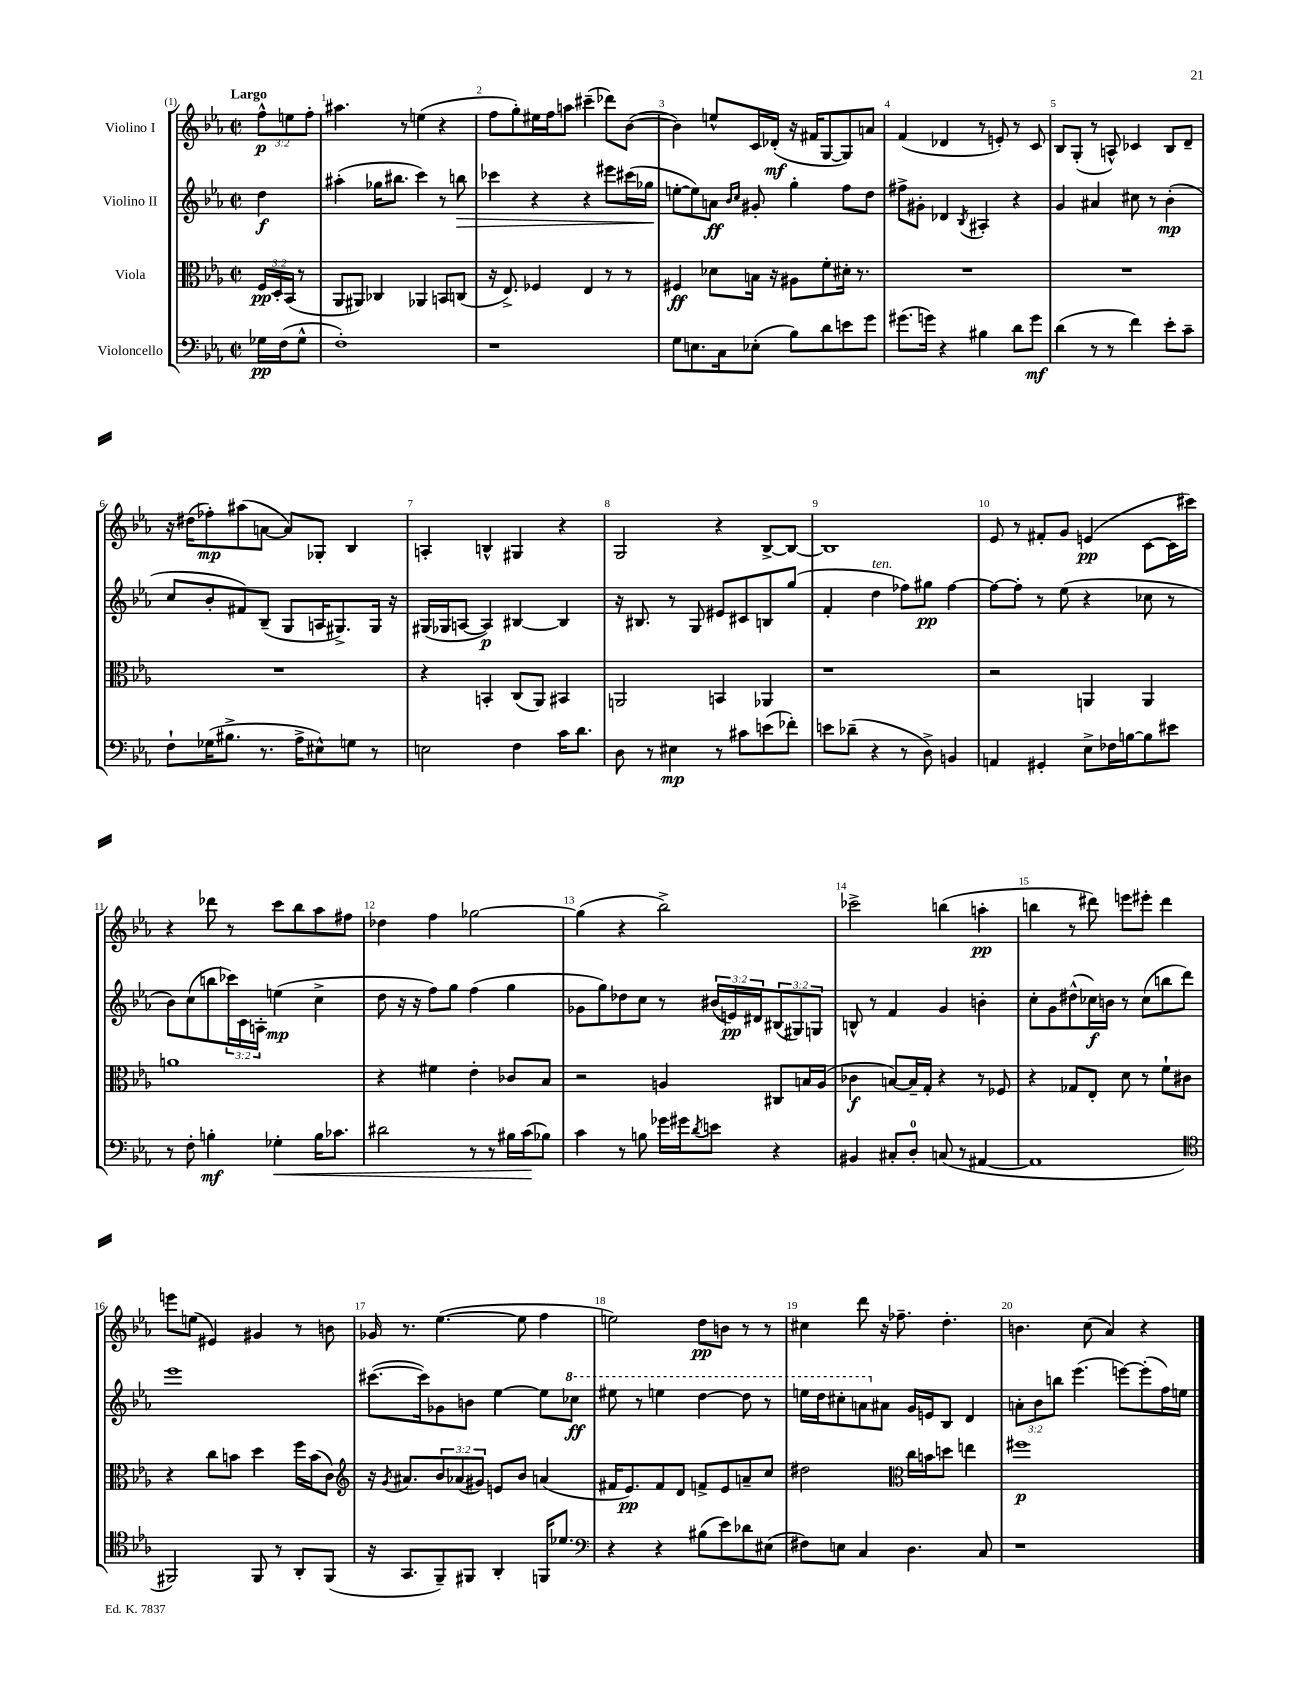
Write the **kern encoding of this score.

**kern	**dynam	**kern	**dynam	**kern	**dynam	**kern	**dynam
*part4	*part4	*part3	*part3	*part2	*part2	*part1	*part1
*staff4	*staff4	*staff3	*staff3	*staff2	*staff2	*staff1	*staff1
*I"Violoncello	*	*I"Viola	*	*I"Violino II	*	*I"Violino I	*
*clefF4	*	*clefC3	*	*clefG2	*	*clefG2	*
*k[b-e-a-]	*	*k[b-e-a-]	*	*k[b-e-a-]	*	*k[b-e-a-]	*
*M2/2	*	*M2/2	*	*M2/2	*	*M2/2	*
*met(c|)	*	*met(c|)	*	*met(c|)	*	*met(c|)	*
=	=	=	=	=	=	=	=
!	!	!	!	!	!	!LO:TX:a:B:t=Largo	!
16G-X\LL	pp	24F/LL	pp	4dd\	f	12ff^^\L	p
.	.	24D'/	.	.	.	.	.
(16F\J	.	.	.	.	.	.	.
.	.	(24BB-/JJ	.	.	.	12een\	.
8G-^^\J	.	8r	.	.	.	.	.
.	.	.	.	.	.	12ff'\J	.
=1	=1	=1	=1	=1	=1	=1	=1
1F')	.	8AA-/L	.	(4aa#X'\	.	4.aa#X\	.
.	.	8AA#X/J)	.	.	.	.	.
.	.	4C-X/	.	16gg-X\KL	.	.	.
.	.	.	.	8.bb#X\J	.	.	.
.	.	.	.	.	.	8r	.
.	.	4AA-X/	.	4ccc\)	.	(4een\	.
.	.	8BBn/L	.	8r	.	4r	.
!	!	!	!	!	!LO:HP:b	!	!
.	.	(8Cn/J	.	8bbn\	>	.	.
=2	=2	=2	=2	=2	=2	=2	=2
1r	.	16r	.	4ccc-X\	.	8ff\L	.
.	.	8.E-^/)	.	.	.	.	.
.	.	.	.	.	.	8gg'\)	.
.	.	4F-X/	.	4r	.	16ee#X\L	.
.	.	.	.	.	.	16ff\J	.
.	.	.	.	.	.	8aan\J	.
.	.	4E-/	.	4r	.	(4ccc#X~\	.
.	.	8r	.	8eee#X\L	.	8ddd-X\L)	.
.	.	8r	.	(16ccc#X\L	.	([8b-\J	.
.	.	.	.	16gg-X\JJ	.	.	.
=3	=3	=3	=3	=3	=3	=3	=3
8G\L	.	4F#X/	ff	[8een'\L	.	4b-\])	.
8.En\	.	.	.	8ee\])	]	.	.
.	.	8d-X\L	.	8an\J	ff	8een^^/L	.
16C\k	.	.	.	.	.	.	.
.	.	.	.	16qqb-/LL	.	.	.
.	.	.	.	16qqcc/JJ	.	.	.
(8E-X'\J	.	16Bn\Jk	.	8g#X'/	.	16c/L	.
.	.	16r	.	.	.	(16d-X'/JJ	mf
8B-\L)	.	8A#X\L	.	4gg'\	.	16r	.
.	.	.	.	.	.	16f#X/KL	.
8d\	.	8f'\	.	.	.	[8G/	.
8en\	.	16d#X'\Jk	.	8ff\L	.	8G/])	.
.	.	8.r	.	.	.	.	.
8g\J	.	.	.	8dd\J	.	8an/J	.
=4	=4	=4	=4	=4	=4	=4	=4
(8.g#X\L	.	1r	.	8ff#X^\L	.	(4f/	.
.	.	.	.	8g#X'\J	.	.	.
16gn\Jk)	.	.	.	.	.	.	.
4r	.	.	.	4d-X/	.	4d-X/	.
.	.	.	.	8qB-/	.	.	.
4B#X\	.	.	.	4A#X'/	.	8r	.
.	.	.	.	.	.	8en'/)	.
8d\L	.	.	.	4r	.	8r	.
8g\J	mf	.	.	.	.	8c/	.
=5	=5	=5	=5	=5	=5	=5	=5
(4d\	.	1r	.	4g/	.	8B-/L	.
.	.	.	.	.	.	(8G'/J	.
8r	.	.	.	4a#X/	.	8r	.
8r	.	.	.	.	.	8An^^/)	.
4f\)	.	.	.	8cc#X\	.	4c-X/	.
.	.	.	.	8r	.	.	.
8e-'\L	.	.	.	(4b-'\	mp	8B-/L	.
8c~\J	.	.	.	.	.	8d~/J	.
!!LO:LB:g=z
=6	=6	=6	=6	=6	=6	=6	=6
8F`\L	.	1r	.	8cc/L	.	16r	.
.	.	.	.	.	.	(16dd#X\KL	.
(16G-X\K	.	.	.	8b-'/	.	8ff-X'\)	mp
8.B#X^\J	.	.	.	.	.	.	.
.	.	.	.	8f#X/)	.	(8aa#X\	.
8.r	.	.	.	(8B-~/J	.	[8an\J	.
.	.	.	.	8G/L	.	8a/L])	.
16A-^\KL	.	.	.	.	.	.	.
8E#X^^\)	.	.	.	16An/K	.	8G-X'/J	.
.	.	.	.	8.G#X^/)	.	.	.
8Gn\J	.	.	.	.	.	4B-/	.
8r	.	.	.	16G#/Jk	.	.	.
.	.	.	.	16r	.	.	.
=7	=7	=7	=7	=7	=7	=7	=7
2En\	.	4r	.	(16G#X/LL	.	4An'/	.
.	.	.	.	16G-X/J	.	.	.
.	.	.	.	[8An/J	.	.	.
.	.	4BBn'/	.	4A/])	p	4Bn^^/	.
4F\	.	(8C/L	.	[4B#X/	.	4G#X/	.
.	.	8AA-/J)	.	.	.	.	.
16c\KL	.	4BB#X/	.	4B#/]	.	4r	.
8.d\J	.	.	.	.	.	.	.
=8	=8	=8	=8	=8	=8	=8	=8
8D\	.	2AAn/	.	16r	.	2G/	.
.	.	.	.	8.B#X/	.	.	.
8r	.	.	.	.	.	.	.
4E#X\	mp	.	.	8r	.	.	.
.	.	.	.	8G/	.	.	.
8r	.	4BBn/	.	8e#X/L	.	4r	.
8c#X\L	.	.	.	8c#X/	.	.	.
(8en\	.	4AA-X/	.	8Bn/	.	[8B-^/L	.
8f-X'\J)	.	.	.	(8gg/J	.	8B-/J_	.
=9	=9	=9	=9	=9	=9	=9	=9
8en\L	.	1r	.	4f'/	.	1B-]	.
(8d-X~\J	.	.	.	.	.	.	.
!	!	!	!	!LO:TX:a:i:t=ten.	!	!	!
4r	.	.	.	4dd\	.	.	.
8r	.	.	.	8ff-X\L)	.	.	.
8D^\)	.	.	.	8gg#X\J	pp	.	.
4BBn/	.	.	.	[4ff-\	.	.	.
=10	=10	=10	=10	=10	=10	=10	=10
4AAn/	.	2r	.	8ff-\L_	.	8e-/	.
.	.	.	.	8ff-'\J]	.	8r	.
4GG#X'/	.	.	.	8r	.	8f#X'/L	.
.	.	.	.	(8ee-\	.	8g/J	.
8E-^\L	.	4AAn/	.	4r	.	(4en/	pp
16F-X\L	.	.	.	.	.	.	.
[16Bn\J	.	.	.	.	.	.	.
8B\]	.	4AA/	.	8cc-X\	.	[8c\L	.
8e#X\J	.	.	.	8r	.	16c\L]	.
.	.	.	.	.	.	16ccc#X\JJ)	.
!!LO:LB:g=z
=11	=11	=11	=11	=11	=11	=11	=11
8r	.	1an	.	8b-\L)	.	4r	.
8F'\	.	.	.	(8cc\	.	.	.
4Bn'\	mf	.	.	8bbn\	.	8ddd-X\	.
.	.	.	.	24ccc-X\L)	.	8r	.
.	.	.	.	24c\	.	.	.
.	.	.	.	24An'\JJ	.	.	.
!	!LO:HP:b	!	!	!	!	!	!
4G-X'\	<	.	.	(4een\	mp	8ccc\L	.
.	.	.	.	.	.	8bb-\	.
16B\KL	.	.	.	4cc^\	.	8aa-\	.
8.c-X\J	.	.	.	.	.	.	.
.	.	.	.	.	.	8ff#X\J	.
=12	=12	=12	=12	=12	=12	=12	=12
2d#X\	.	4r	.	8dd\	.	4dd-X\	.
.	.	.	.	16r	.	.	.
.	.	.	.	16r	.	.	.
.	.	4f#X\	.	8ff\L)	.	4ff\	.
.	.	.	.	8gg\J	.	.	.
8r	.	4e-'\	.	(4ff\	.	[2gg-X\	.
8r	.	.	.	.	.	.	.
16B#X\LL	.	8c-X/L	.	4gg\	.	.	.
(16c\J	.	.	.	.	.	.	.
8B-X\J)	[	8B-/J	.	.	.	.	.
=13	=13	=13	=13	=13	=13	=13	=13
4c\	.	2r	.	8g-X\L	.	(4gg-\]	.
.	.	.	.	8gg\)	.	.	.
8r	.	.	.	8dd-X\	.	4r	.
8Bn\	.	.	.	8cc\J	.	.	.
16g-X\LL	.	4An/	.	8r	.	2bb-^\)	.
16g#X\J	.	.	.	.	.	.	.
8qd/	.	.	.	.	.	.	.
8en\J	.	.	.	(24b#X/LL	.	.	.
.	.	.	.	24en/)	pp	.	.
.	.	.	.	24d#X/J	.	.	.
4r	.	8C#X/L	.	(12B#X/	.	.	.
.	.	.	.	12G#X/)	.	.	.
.	.	16Bn/L	.	.	.	.	.
.	.	.	.	12Gn/J	.	.	.
.	.	(16A/JJ	.	.	.	.	.
=14	=14	=14	=14	=14	=14	=14	=14
4BB#X/	.	4c-X\	f	8Bn^^/	.	2ccc-X^\	.
.	.	.	.	8r	.	.	.
8C#X'/L	.	[8Bn/L)	.	4f/	.	.	.
8D'/J	.	16B~/L]	.	.	.	.	.
.	.	16G'/JJ	.	.	.	.	.
(8Cn/	.	4r	.	4g/	.	(4bbn\	.
8r	.	.	.	.	.	.	.
[4AA#X/	.	8r	.	4bn'\	.	4aan'\	pp
.	.	8F-X/	.	.	.	.	.
=15	=15	=15	=15	=15	=15	=15	=15
1AA#]	.	4r	.	8cc'\L	.	4bbn\	.
.	.	.	.	8g\	.	.	.
.	.	8G-X/L	.	(8dd#X^^\	.	8r	.
.	.	8E-'/J	.	16cc-X\L)	f	8ddd#X\)	.
.	.	.	.	16bn\JJ	.	.	.
.	.	8d\	.	8r	.	8eeen\L	.
.	.	8r	.	(8cc-\L	.	8eee#X'\J	.
.	.	8f`\L	.	8bbn\	.	4ddd#\	.
.	.	8c#X\J	.	8ddd\J)	.	.	.
!!LO:LB:g=z
=16	=16	=16	=16	=16	=16	=16	=16
*clefC4	*	*	*	*	*	*	*
2FF#X/)	.	4r	.	1eee-	.	8eeen\L	.
.	.	.	.	.	.	(8een\J	.
.	.	8cc\L	.	.	.	4e#X/)	.
.	.	8bn\J	.	.	.	.	.
8FF#/	.	4dd\	.	.	.	4g#X/	.
8r	.	.	.	.	.	.	.
8AA-'/L	.	16ff\LL	.	.	.	8r	.
.	.	(16b\J	.	.	.	.	.
(8FF#/J	.	8c\J)	.	.	.	8bn\	.
=17	=17	=17	=17	=17	=17	=17	=17
*	*	*clefG2	*	*	*	*	*
16r	.	16r	.	([8.ccc#X\L	.	16g-X/	.
.	.	8qg/	.	.	.	.	.
8.GG/L	.	8.a#X/L	.	.	.	8.r	.
.	.	.	.	16ccc#\k])	.	.	.
8FF~/)	.	12b-/	.	8g-X\	.	([4.ee-\	.
.	.	(12a-X/	.	.	.	.	.
8FF#X/J	.	.	.	8bn\J	.	.	.
.	.	12g#X/J)	.	.	.	.	.
4AA-'/	.	8en/L	.	[4ee-\	.	.	.
.	.	8b-/J	.	.	.	8ee-\]	.
16FFn/KL	.	(4an/	.	8ee-\L]	.	4ff\	.
8.d-X/J	.	.	.	.	.	.	.
*	*	*	*	*8va	*	*	*
.	.	.	.	8ccc-X\J	ff	.	.
=18	=18	=18	=18	=18	=18	=18	=18
*clefF4	*	*	*	*	*	*	*
4r	.	16f#X/KL	.	8eee#X\	.	2een\)	.
.	.	8.e-/)	pp	.	.	.	.
.	.	.	.	8r	.	.	.
4r	.	8f#/	.	4eeen\	.	.	.
.	.	8d/J	.	.	.	.	.
(8B#X\L	.	8fn^/L	.	[4ddd\	.	8dd\L	pp
8e-\)	.	8e-/	.	.	.	8bn\J	.
8d-X\	.	8an~/	.	8ddd\]	.	8r	.
(8E#X\J	.	8cc/J	.	8r	.	8r	.
=19	=19	=19	=19	=19	=19	=19	=19
8F#X\L)	.	2dd#X\	.	16eeen\LL	.	4cc#X\	.
.	.	.	.	16ddd\J	.	.	.
8En\J	.	.	.	8ccc#X'\	.	.	.
4C/	.	.	.	8aan\	.	8ddd\	.
*	*	*	*	*X8va	*	*	*
.	.	.	.	8a#X\J	.	16r	.
.	.	.	.	.	.	8.ff-X~\	.
*	*	*clefC3	*	*	*	*	*
4.D\	.	16cc\LL	.	16g/LL	.	.	.
.	.	16bn\J	.	16en/J	.	.	.
.	.	8ddn\J	.	8B-/J	.	4.dd'\	.
.	.	4een\	.	4d/	.	.	.
8C/	.	.	.	.	.	.	.
=20	=20	=20	=20	=20	=20	=20	=20
1r	.	1ff#X	p	12an'\L	.	4.bn\	.
.	.	.	.	12b-\	.	.	.
.	.	.	.	12bbn\J	.	.	.
.	.	.	.	(4.eee-\	.	.	.
.	.	.	.	.	.	(8cc\	.
.	.	.	.	.	.	4a-/)	.
.	.	.	.	[8eeen\L)	.	.	.
.	.	.	.	(8eee'\]	.	4r	.
.	.	.	.	16ff\L)	.	.	.
.	.	.	.	16een\JJ	.	.	.
==	==	==	==	==	==	==	==
*-	*-	*-	*-	*-	*-	*-	*-
